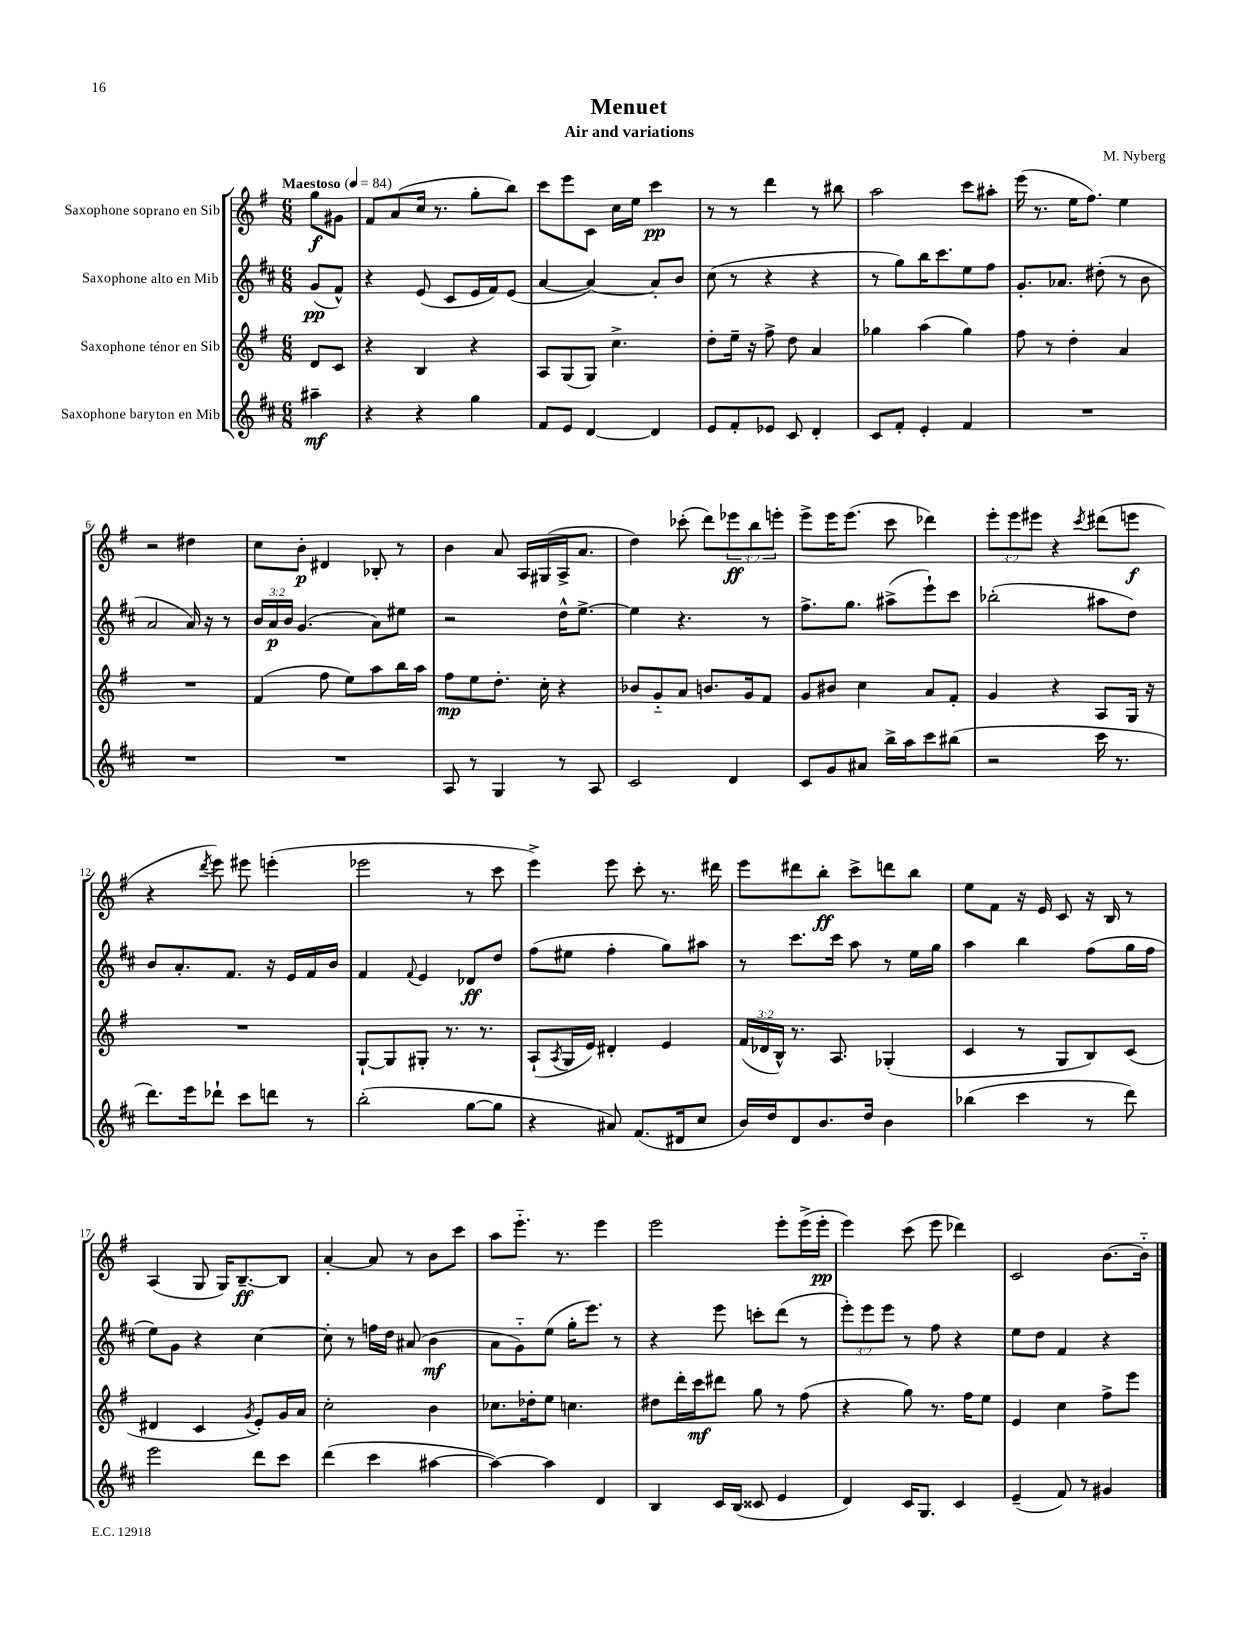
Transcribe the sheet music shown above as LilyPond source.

\header { title = "Menuet" composer = "M. Nyberg" subtitle = "Air and variations" }
<<
\new StaffGroup <<
\new Staff = "s0" \with { instrumentName = "Saxophone soprano en Sib" } {
    \clef treble \key g \major \numericTimeSignature \time 6/8 \override Staff.TupletNumber.text = #tuplet-number::calc-fraction-text \partial 4 \tempo "Maestoso" 4 = 84
    g''8\f gis'8 |
    fis'8 a'8( c''16 r8. g''8-. b''8) |
    c'''8 e'''8 c'8 c''16 e''16 c'''4\pp |
    r8 r8 d'''4 r8 bis''8 |
    a''2 c'''8 ais''8-. |
    e'''16( r8. e''16 fis''8.) e''4 |
    r2 dis''4 |
    c''8 b'8-.\p dis'4 bes8-. r8 |
    b'4 a'8 a16 gis16( a16-> a'8. |
    d''4) ces'''8-.( d'''8) \tuplet 3/2 { ees'''8\ff b''8 e'''8-. } |
    e'''8-> e'''16 e'''8.( c'''8 des'''4) |
    \tuplet 3/2 { e'''8-. e'''8 eis'''8 } r4 \acciaccatura { c'''8 } dis'''8( e'''8\f |
    r4 \acciaccatura { d'''8 } e'''8) eis'''8 e'''4-.( |
    ees'''2 r8 c'''8 |
    e'''4->) e'''8 c'''8-. r8. dis'''16 |
    e'''8 dis'''8 b''8-.\ff c'''8-> d'''8 b''8 |
    e''8 fis'8 r16 e'16 c'8 r16 b16 r8 |
    a4( g8 g16) b8.~--\ff b8 |
    a'4~-. a'8 r8 b'8 c'''8 |
    a''8 e'''8.-_ r8. e'''4 |
    e'''2 e'''8-. e'''16->( e'''16-.\pp |
    e'''4) c'''8( e'''8 des'''4) |
    c'2 b'8.~ b'16-_ \bar "|." |
}
\new Staff = "s1" \with { instrumentName = "Saxophone alto en Mib" } {
    \clef treble \key d \major \numericTimeSignature \time 6/8 \override Staff.TupletNumber.text = #tuplet-number::calc-fraction-text \partial 4
    g'8\pp( fis'8-^) |
    r4 e'8( cis'8 e'16 fis'16) e'8( |
    a'4~ a'4~) a'8-. b'8 |
    cis''8( r8 r4 r4 |
    r8 g''8) b''16 cis'''8. e''8 fis''8 |
    g'8.-. aes'8. dis''8-.( r8 b'8 |
    a'2 a'16) r16 r8 |
    \tuplet 3/2 { b'16 a'16\p b'16 } g'4.( a'8) eis''8 |
    r2 d''16-^ e''8.~-> |
    e''4 r4. r8 |
    fis''8.-> g''8. ais''8->( e'''8-!) cis'''8 |
    bes''2-.( ais''8 d''8) |
    b'8 a'8.-. fis'8. r16 e'16 fis'16 b'16 |
    fis'4 \appoggiatura { fis'8 } e'4 des'8\ff d''8 |
    fis''8( eis''8 fis''4-. g''8) ais''8 |
    r8 cis'''8. cis'''16 a''8 r8 e''16 g''16 |
    a''4 b''4 fis''8( g''16 fis''16 |
    e''8) g'8 r4 cis''4~ |
    cis''8-. r8 f''16 d''16 ais'8( b'4\mf |
    a'8 g'8-_) e''8( g''16-. e'''8.) r8 |
    r4 e'''8 c'''8-. d'''8( r8 |
    \tuplet 3/2 { e'''8-.) e'''8 e'''8 } r8 fis''8 r4 |
    e''8 d''8 fis'4 r4 \bar "|." |
}
\new Staff = "s2" \with { instrumentName = "Saxophone ténor en Sib" } {
    \clef treble \key g \major \numericTimeSignature \time 6/8 \override Staff.TupletNumber.text = #tuplet-number::calc-fraction-text \partial 4
    d'8 c'8 |
    r4 b4 r4 |
    a8 g8( g8) c''4.-> |
    d''8-. e''16-- r16 fis''8-> d''8 a'4 |
    ges''4 a''4( ges''4) |
    fis''8 r8 d''4-. a'4 |
    R2. |
    fis'4( fis''8 e''8) a''8 b''16 a''16 |
    fis''8\mp e''8 d''8.-. c''16-. r4 |
    bes'8 g'8-_ a'8 b'8. g'16 fis'8 |
    g'8 bis'8 c''4 a'8 fis'8-. |
    g'4 r4 a8 g16 r16 |
    R2. |
    g8~-! g8 gis8-. r8. r8. |
    a8-!( \acciaccatura { a8 } g16 e'16) dis'4-. e'4 |
    \tuplet 3/2 { fis'16( des'16 b16-^) } r8. a8. ges4-.( |
    c'4 r8 g8 b8) c'8( |
    dis'4 c'4 \acciaccatura { g'8 } e'8-.) g'16 a'16 |
    c''2-. b'4 |
    ces''8. des''16-. e''8 c''4. |
    dis''8 d'''16-. c'''16\mf dis'''8 g''8 r8 fis''8( |
    r4 g''8) r8. fis''16 e''8 |
    e'4 c''4 fis''8-> e'''8 \bar "|." |
}
\new Staff = "s3" \with { instrumentName = "Saxophone baryton en Mib" } {
    \clef treble \key d \major \numericTimeSignature \time 6/8 \partial 4
    ais''4--\mf |
    r4 r4 g''4 |
    fis'8 e'8 d'4~ d'4 |
    e'8 fis'8-. ees'8 cis'8 d'4-. |
    cis'8 fis'8-. e'4-. fis'4 |
    R2. |
    R2. |
    R2. |
    a8 r8 g4 r8 a8 |
    cis'2 d'4 |
    cis'8 g'8 ais'8 b''16-> a''16 cis'''8 bis''8( |
    r2 cis'''16 r8. |
    d'''8.) e'''16 des'''8-! cis'''8 d'''8 r8 |
    b''2-.( g''8~ g''8 |
    r4 ais'8) fis'8.( dis'16 cis''8 |
    b'16) d''16 d'8 b'8. d''16 b'4 |
    bes''4( cis'''4 r8 d'''8) |
    e'''2 d'''8 cis'''8 |
    d'''4( cis'''4 ais''4~ |
    ais''4~) ais''4 d'4 |
    b4 cis'16 b16( cisis'8 e'4 |
    d'4) cis'16 g8. cis'4 |
    e'4--( fis'8) r8 gis'4 \bar "|." |
}
>>
>>
